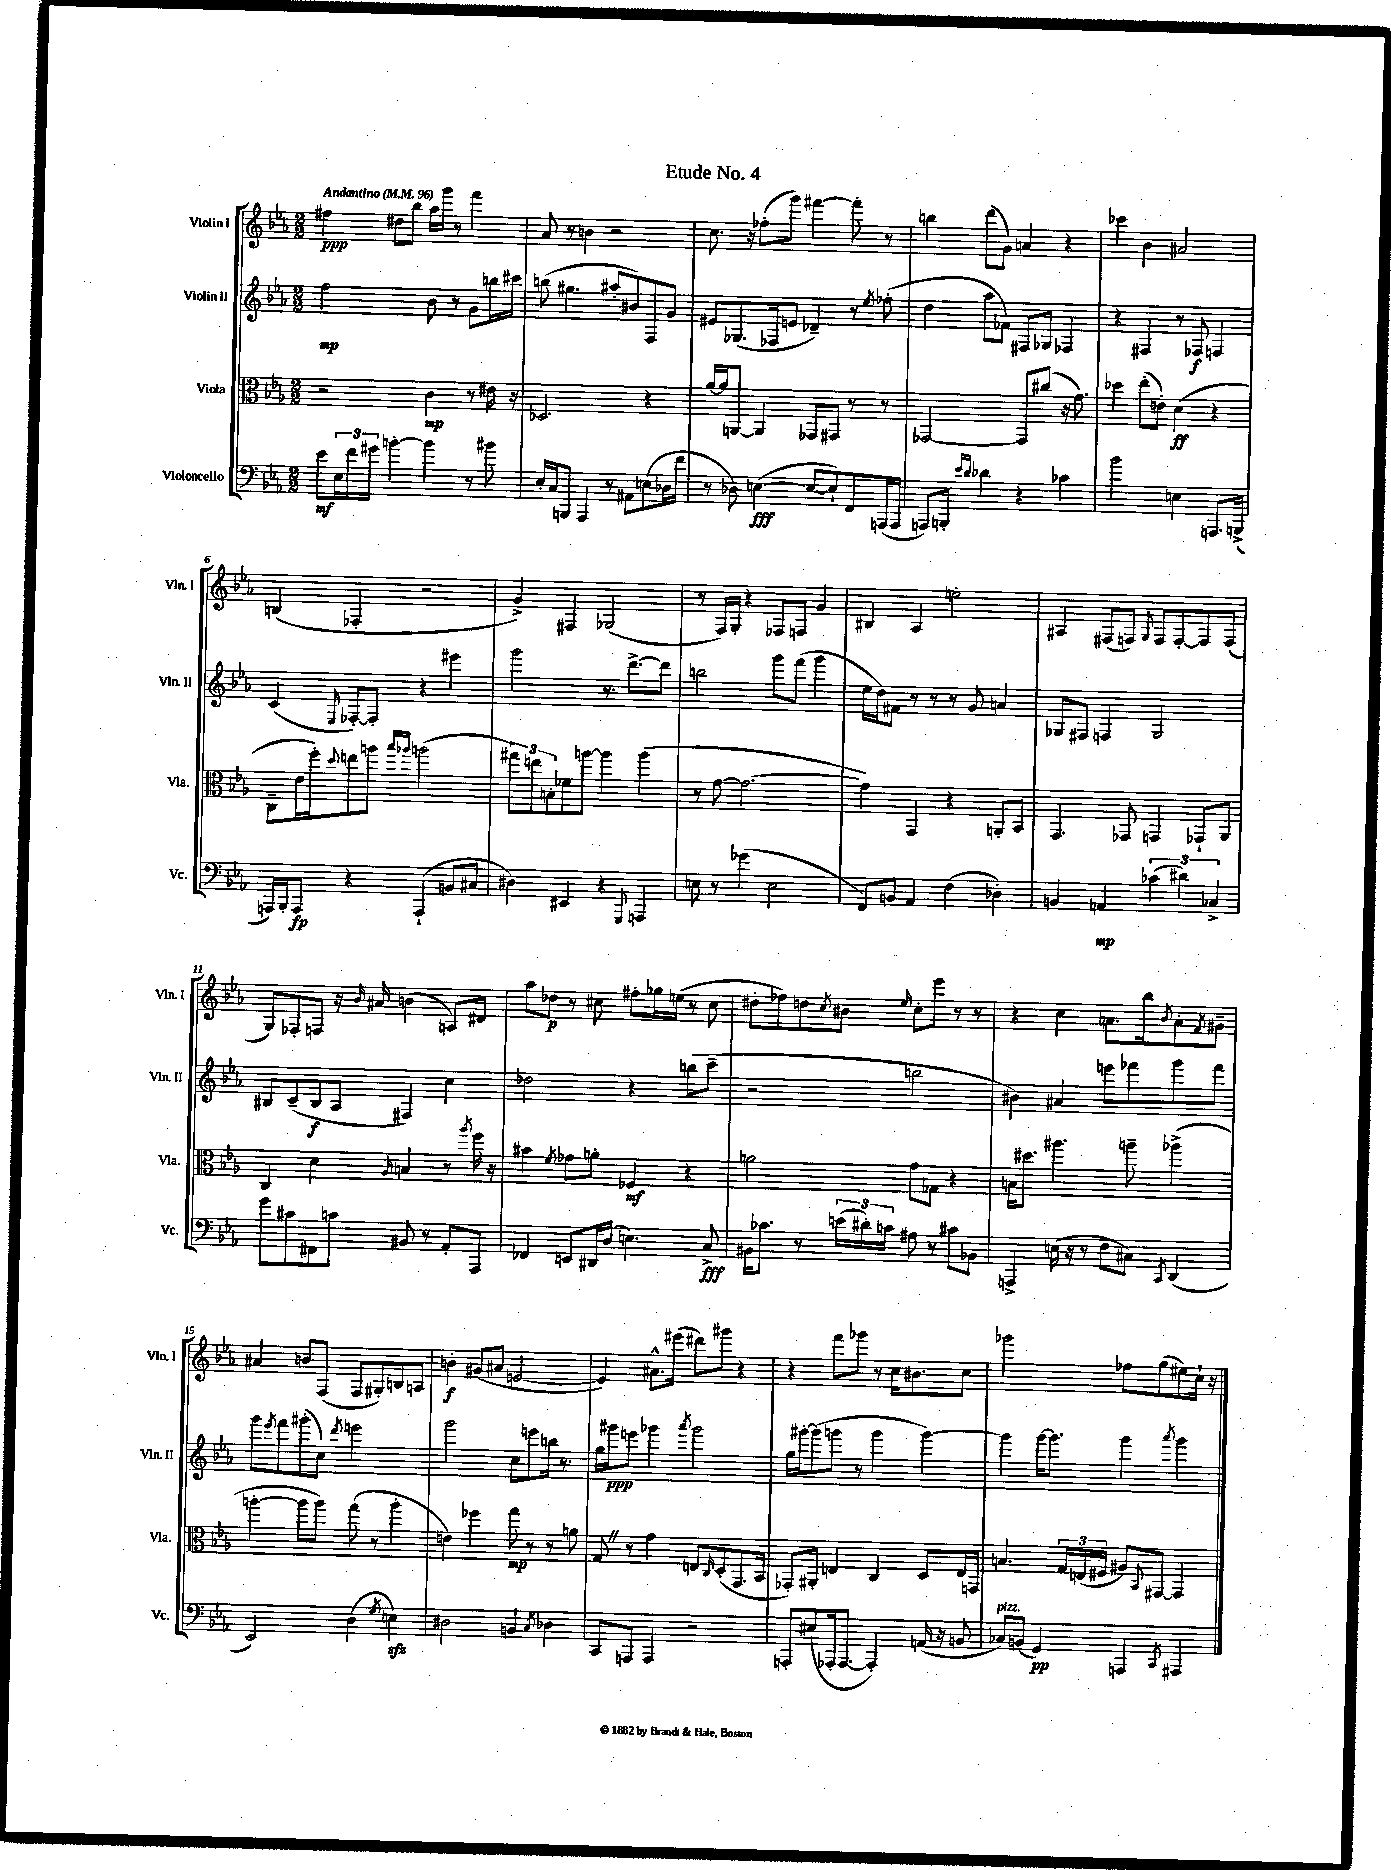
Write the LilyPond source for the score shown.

\header { title = "Etude No. 4" }
<<
\new StaffGroup <<
\new Staff = "s0" \with { instrumentName = "Violin I" shortInstrumentName = "Vln. I" } {
    \clef treble \key ees \major \numericTimeSignature \time 2/2 \tempo "Andantino" 4 = 96
    fis''4\ppp dis''8 bes''8 aes''16 g'''16 r8 f'''4 |
    aes'8 r8 b'4 r2 |
    c''8. r16 fes''8-.( g'''8) fis'''4~ fis'''8-. r8 |
    b''4 d'''8( g'8) a'4 r4 |
    ces'''4 bes'4 ais'2 |
    b4( fes4-. r2 |
    g'4->) fis4 ges2( |
    r8 f16) g16-. r4 fes8 f8 g'4 |
    bis4 aes4 e''2-. |
    ais4 fis8( f8) \appoggiatura { g8 } f8 f8~-. f8 f8( |
    g8) fes8-. f8 r16 \grace { bes'16 } ais'16 b'4( a8) dis'8 |
    aes''8 des''8\p r8 cis''8 fis''8-. ges''16 e''16( r8 cis''8 |
    dis''8-. fes''8) d''8 \acciaccatura { c''8 } bis'8 \grace { ees''16 } c''8-. ees'''8 r8 r8 |
    r4 c''4 a'8. bes''16 \acciaccatura { bes'8 } a'8-. \acciaccatura { f'8 } gis'8-- |
    ais'4 b'8 f8( f8 gis8-.) b8 a8 |
    b'4-.\f gis'8( ais'8 e'2~ |
    e'4) ais'8.-^ eis'''16( dis'''8) gis'''8 r4 |
    r4 f'''8 ges'''8 r8 c''16 bis'8. c''8 |
    ges'''2 fes''8 g''8( eis''8) c''16-! r16 \bar "|." |
}
\new Staff = "s1" \with { instrumentName = "Violin II" shortInstrumentName = "Vln. II" } {
    \clef treble \key ees \major \numericTimeSignature \time 2/2
    f''2\mp bes'8 r8 g'8 b''16 cis'''16 |
    b''8( gis''4. ais''8-. bis'8) f8 g'8 |
    eis'8 ges8.( fes16 e'8 des'4--) r8 \acciaccatura { ees''8 } fes''8-.( |
    d''4 aes''8 fes'8) fis8 ges8 fes4 |
    r4 fis4 r8 fes8\f f4 |
    c'4( \grace { ees16 } fes8~-.) fes8-. r4 eis'''4 |
    g'''2 r8. d'''8.~-> d'''8 |
    b''2 g'''8 f'''8( g'''4 |
    ees''16 d''16) fis'8 r8 r8 r8 g'8 a'4 |
    ges8 fis8 f4 ges2 |
    bis8 c'8--( bis8\f aes8 fis4) c''4 |
    des''2 r4 b''8( c'''8-- |
    r2 b''2 |
    bis'4) ais'4 e'''8 fes'''8 g'''8 fes'''8 |
    g'''8 \acciaccatura { ees'''8 } f'''8 gis'''8-.( c''8) \acciaccatura { d'''8 } e'''2 |
    g'''2 c''8 e'''8 b''16 r8. |
    g''16 gis'''16\ppp e'''8 ges'''4 \acciaccatura { aes'''8 } ges'''2 |
    g''16 gis'''16~-. gis'''8( g'''8 r8 g'''4 g'''4~) |
    g'''4 g'''16~ g'''8. g'''4 \acciaccatura { aes'''8 } g'''4 \bar "|." |
}
\new Staff = "s2" \with { instrumentName = "Viola" shortInstrumentName = "Vla." } {
    \clef alto \key ees \major \numericTimeSignature \time 2/2
    r2 c'4\mp r8 eis'16 r16 |
    des2. r4 |
    aes'16~ aes'16 a,8~ a,4 ges,8 gis,8 r8 r8 |
    ges,2~ ges,8 cis''8( r16 g'8.) |
    des''4 ees''8-.( e'8-.) d'4\ff( r4 |
    c8-- ees'16 f''16-.) \appoggiatura { d''8 } e''8 a''8 \grace { bes''16 aes''16 } a''2( |
    \tuplet 3/2 { gis''8) e''8 b8-. } fes'8 a''8~ a''4 a''4( |
    r8 g'8~ g'2.~ |
    g'4) g,4 r4 a,8-. bes,8 |
    g,4. ges,8 g,4 ges,8-! aes,8 |
    c4 d'4 \grace { aes16 } b4 r8 \acciaccatura { aes''8 } f''16 r16 |
    bis'4 \acciaccatura { f'8 } ges'8 a'8-. fes4\mf r4 |
    a'2 g'8 ges8 r4 |
    b16 dis''8. ais''4. a''8-- aes''4->( |
    a''4~-. a''8 a''8) g''8( r8 a''4-. |
    e'4) fes''4 g''8\mp r8 r8 a'8 |
    g8 \once \override BreathingSign.text = \markup { \musicglyph "scripts.caesura.straight" } \breathe r8 g'4 e8 \grace { c16 } d8-.( g,8. bes,16 |
    ges,8-.) ais,8-. e4 c4 d8 e16 g,16 |
    b4. \tuplet 3/2 { g16 e16( fis16 } ais8) \appoggiatura { bes,8 } gis,8~ gis,4 \bar "|." |
}
\new Staff = "s3" \with { instrumentName = "Violoncello" shortInstrumentName = "Vc." } {
    \clef bass \key ees \major \numericTimeSignature \time 2/2
    ees'8\mf \tuplet 3/2 { ees16 f'16 gis'16 } b'4~-. b'4 r8 bis'8 |
    ees16-. c16 b,,8 aes,,4 r8 ais,8 e8( des16 f'16 |
    r8 des8) e4~\fff( e8~ e8-!) f,8 a,,16( a,,16 |
    a,,8) b,,8-. \grace { ees'16 d'16 } des'4 r4 ces'4 |
    bes'2 e4 a,,8. b,,16->( |
    a,,16) bes,,16-. a,,8\fp r4 a,,4-!( b,8 cis8 |
    dis4) eis,4 r4 \appoggiatura { g,,8 } a,,4 |
    e8 r8 ges'4( e2 |
    f,8) b,8 aes,4 f4( des4-.) |
    b,4 a,4\mp \tuplet 3/2 { ces'4( dis'4) ces4-> } |
    g'8 cis'8 fis,8 c'8 bis,8 r8 aes,8-. aes,,8 |
    fes,4 e,8 dis,16 d16( e4.) c8->\fff |
    bis,16 ces'8. r8 \tuplet 3/2 { e'16( dis'16-.) c'16 } ais8 r8 cis'8 bes,8 |
    a,,4-> e16( r16 r8 f8 cis8) \acciaccatura { c,8 } d,4( |
    ees,2) d4( \acciaccatura { g8 } e4\sfz) |
    dis2 b,4 \acciaccatura { c8 } des4 |
    c,8 a,,8 a,,4 r2 |
    a,,8-. eis8( aes,,16-. aes,,8.~ aes,,4-.) a,16( r16 b,8 |
    ces8^\markup { \italic "pizz." }) b,8( g,4\pp) a,,4 \acciaccatura { c,8 } ais,,4 \bar "|." |
}
>>
>>
